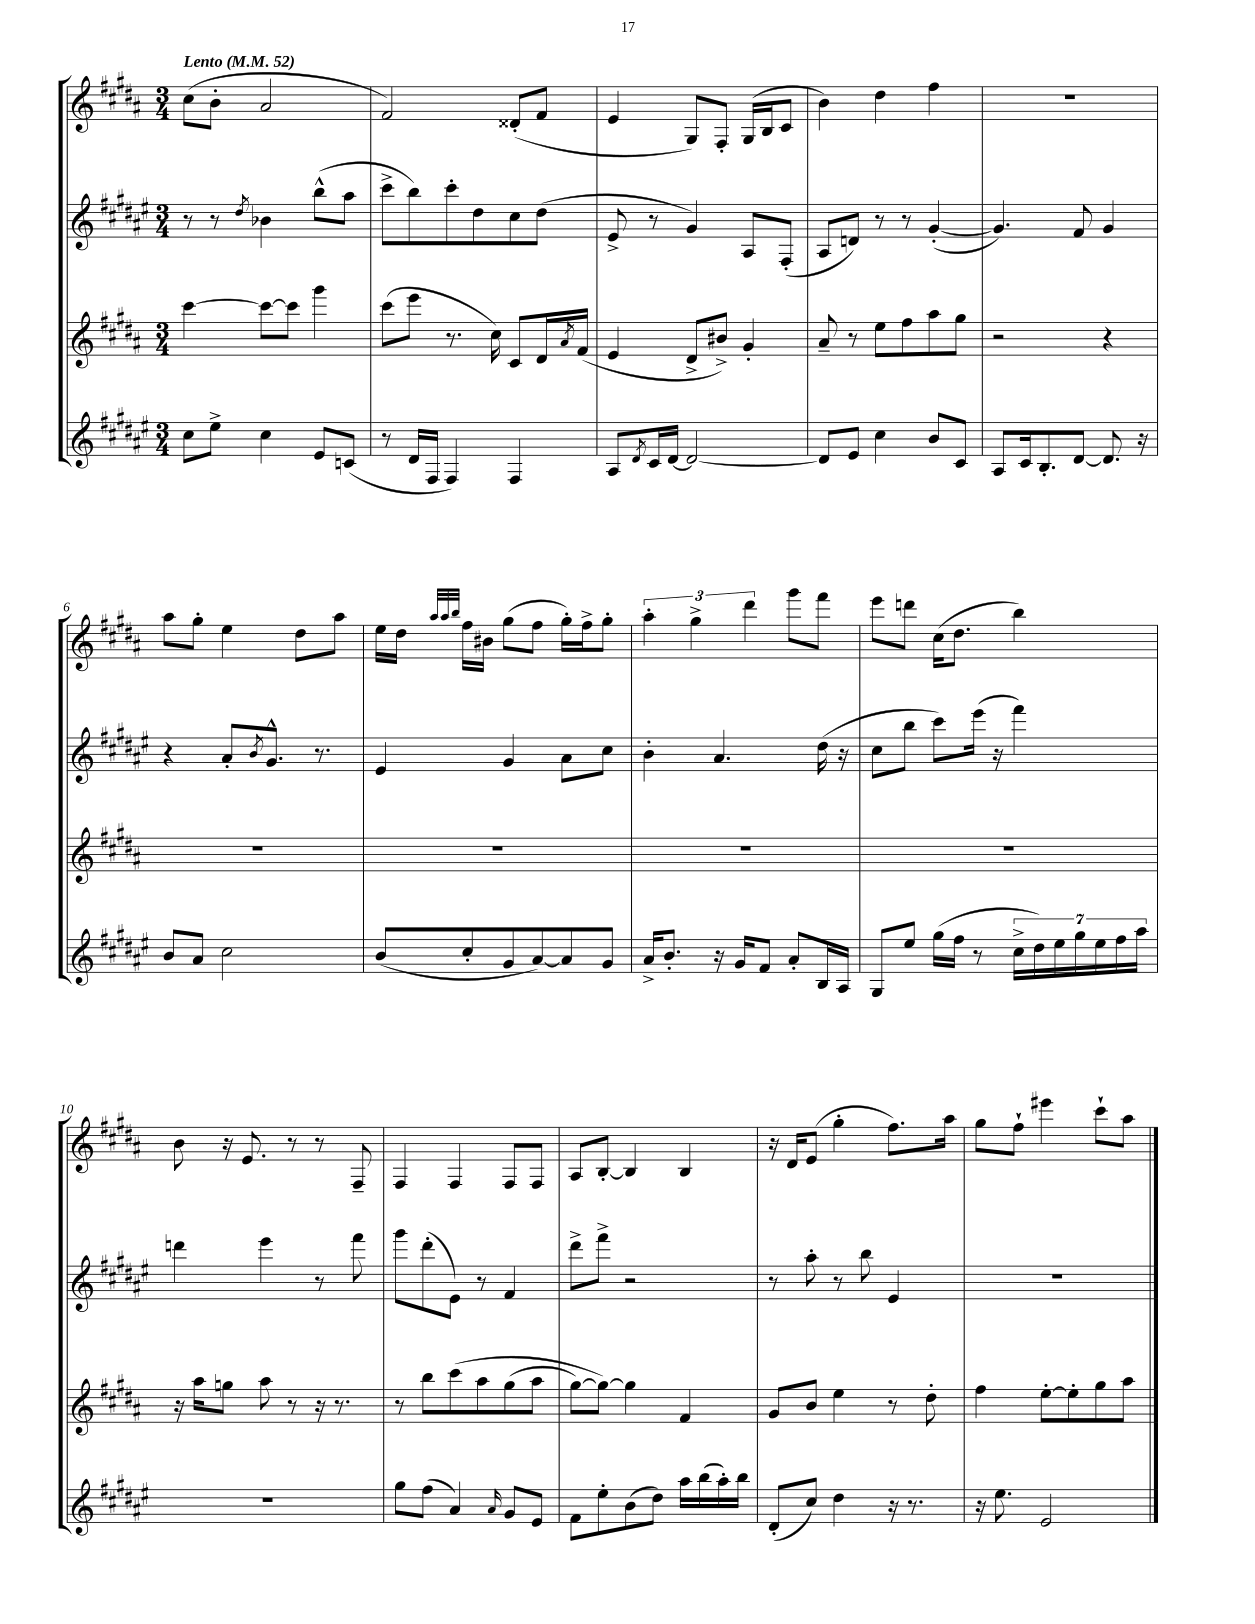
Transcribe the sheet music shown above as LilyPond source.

<<
\new StaffGroup <<
\new Staff = "s0" {
    \clef treble \key b \major \numericTimeSignature \time 3/4 \tempo "Lento" 4 = 52
    cis''8( b'8-. ais'2 |
    fis'2) disis'8-.( fis'8 |
    e'4 gis8) fis8-. gis16( b16 cis'8 |
    b'4) dis''4 fis''4 |
    R2. |
    ais''8 gis''8-. e''4 dis''8 ais''8 |
    e''16 dis''16 \grace { ais''32 ais''32 b''32 } fis''16 bis'16 gis''8( fis''8 gis''16-.) fis''16-> gis''8-. |
    \tuplet 3/2 { ais''4-. gis''4-> dis'''4 } gis'''8 fis'''8 |
    e'''8 d'''8 cis''16( dis''8. b''4) |
    b'8 r16 e'8. r8 r8 fis8-- |
    fis4 fis4 fis8 fis8 |
    ais8 b8~-. b4 b4 |
    r16 dis'16 e'8( gis''4-. fis''8.) ais''16 |
    gis''8 fis''8-! eis'''4 cis'''8-! ais''8 \bar "|." |
}
\new Staff = "s1" {
    \clef treble \key fis \major \numericTimeSignature \time 3/4
    r8 r8 \acciaccatura { dis''8 } bes'4 b''8-^( ais''8 |
    cis'''8-> b''8) cis'''8-. dis''8 cis''8 dis''8( |
    eis'8-> r8 gis'4) ais8 fis8-.( |
    ais8 d'8) r8 r8 gis'4~-.( |
    gis'4.) fis'8 gis'4 |
    r4 ais'8-. \acciaccatura { b'8 } gis'8.-^ r8. |
    eis'4 gis'4 ais'8 cis''8 |
    b'4-. ais'4. dis''16( r16 |
    cis''8 b''8 cis'''8) eis'''16( r16 fis'''4) |
    d'''4 eis'''4 r8 fis'''8 |
    gis'''8 dis'''8-.( eis'8) r8 fis'4 |
    dis'''8-> fis'''8-> r2 |
    r8 ais''8-. r8 b''8 eis'4 |
    R2. \bar "|." |
}
\new Staff = "s2" {
    \clef treble \key b \major \numericTimeSignature \time 3/4
    cis'''4~ cis'''8~ cis'''8 gis'''4 |
    cis'''8( e'''8 r8. cis''16) cis'8 dis'16 \acciaccatura { ais'8 } fis'16( |
    e'4 dis'8-> bis'8->) gis'4-. |
    ais'8-- r8 e''8 fis''8 ais''8 gis''8 |
    r2 r4 |
    R2. |
    R2. |
    R2. |
    R2. |
    r16 ais''16 g''8 ais''8 r8 r16 r8. |
    r8 b''8 cis'''8\( ais''8 gis''8( ais''8 |
    gis''8~) gis''8~\) gis''4 fis'4 |
    gis'8 b'8 e''4 r8 dis''8-. |
    fis''4 e''8~-. e''8-. gis''8 ais''8 \bar "|." |
}
\new Staff = "s3" {
    \clef treble \key fis \major \numericTimeSignature \time 3/4
    cis''8 eis''8-> cis''4 eis'8 c'8( |
    r8 dis'16 fis16 fis4) fis4 |
    ais8 \acciaccatura { dis'8 } cis'16 dis'16~ dis'2~ |
    dis'8 eis'8 cis''4 b'8 cis'8 |
    ais8 cis'16 b8.-. dis'8~ dis'8. r16 |
    b'8 ais'8 cis''2 |
    b'8( cis''8-. gis'8 ais'8~) ais'8 gis'8 |
    ais'16-> b'8.-. r16 gis'16 fis'8 ais'8-. b16 ais16 |
    gis8 eis''8 gis''16( fis''16 r8 \tuplet 7/4 { cis''16-> dis''16) eis''16 gis''16 eis''16 fis''16 ais''16 } |
    R2. |
    gis''8 fis''8( ais'4) \grace { ais'16 } gis'8 eis'8 |
    fis'8 eis''8-. b'8( dis''8) ais''16 b''16( ais''16-.) b''16 |
    dis'8-.( cis''8) dis''4 r16 r8. |
    r16 eis''8. eis'2 \bar "|." |
}
>>
>>
